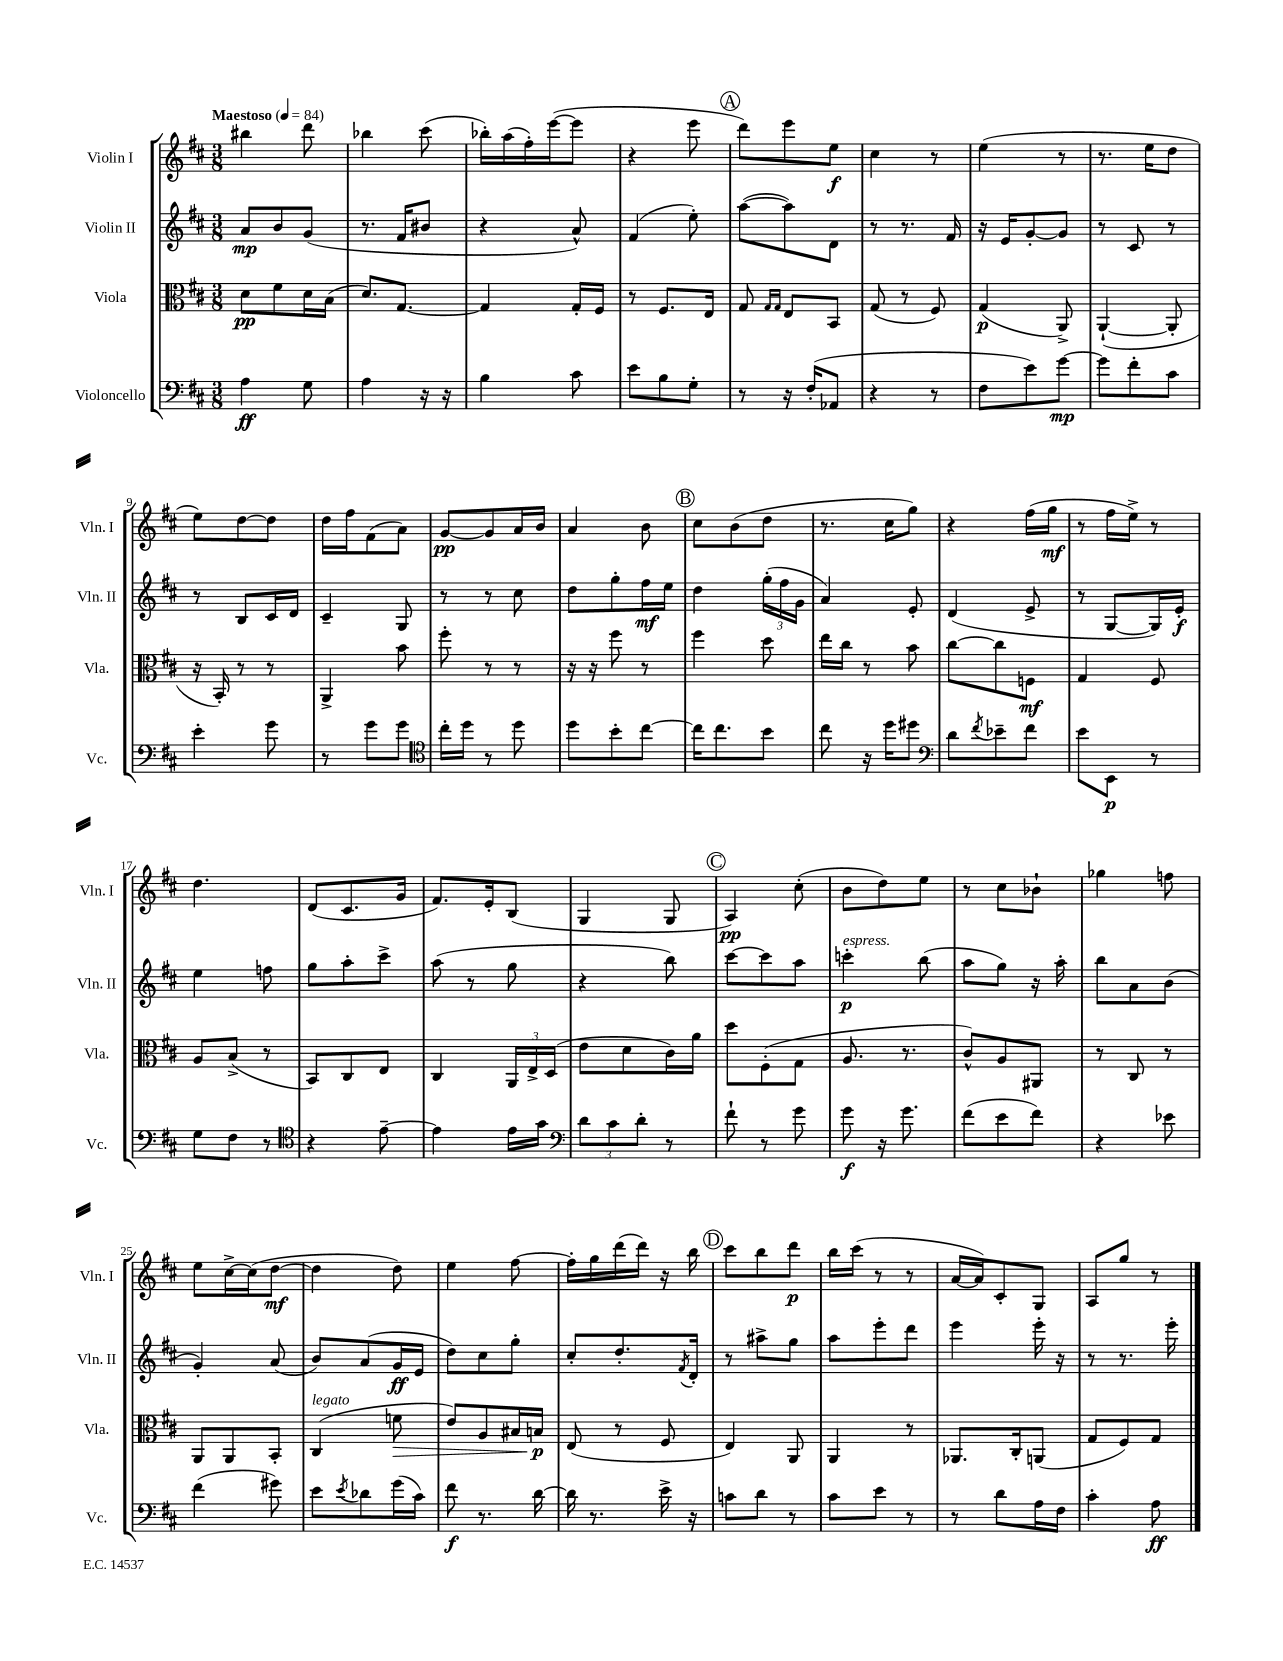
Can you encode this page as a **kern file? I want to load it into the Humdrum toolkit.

**kern	**dynam	**kern	**dynam	**kern	**dynam	**kern	**dynam
*part4	*part4	*part3	*part3	*part2	*part2	*part1	*part1
*staff4	*staff4	*staff3	*staff3	*staff2	*staff2	*staff1	*staff1
*I"Violoncello	*	*I"Viola	*	*I"Violin II	*	*I"Violin I	*
*I'Vc.	*	*I'Vla.	*	*I'Vln. II	*	*I'Vln. I	*
*clefF4	*	*clefC3	*	*clefG2	*	*clefG2	*
*k[f#c#]	*	*k[f#c#]	*	*k[f#c#]	*	*k[f#c#]	*
*M3/8	*	*M3/8	*	*M3/8	*	*M3/8	*
*MM84	*	*MM84	*	*MM84	*	*MM84	*
=1	=1	=1	=1	=1	=1	=1	=1
!	!	!	!	!	!	!LO:TX:a:B:t=Maestoso	!
4A\	ff	8d\L	pp	8a/L	mp	4bb#X\	.
.	.	8f#\	.	8b/	.	.	.
8G\	.	16d\L	.	(8g/J	.	8ddd\	.
.	.	(16B\JJ	.	.	.	.	.
=2	=2	=2	=2	=2	=2	=2	=2
4A\	.	8.d/L)	.	8.r	.	4bb-X\	.
.	.	[8.G/J	.	16f#/KL	.	.	.
16r	.	.	.	8b#X/J	.	(8ccc#\	.
16r	.	.	.	.	.	.	.
=3	=3	=3	=3	=3	=3	=3	=3
4B\	.	4G/]	.	4r	.	16bb-X'\LL)	.
.	.	.	.	.	.	(16aa\	.
.	.	.	.	.	.	16ff#'\)	.
.	.	.	.	.	.	([16eee\J	.
8c#\	.	16G'/LL	.	8a^^/)	.	8eee\J]	.
.	.	16F#/JJ	.	.	.	.	.
=4	=4	=4	=4	=4	=4	=4	=4
8e\L	.	8r	.	(4f#/	.	4r	.
8B\	.	8.F#/L	.	.	.	.	.
8G'\J	.	.	.	8ee'\)	.	8eee\	.
.	.	16E/Jk	.	.	.	.	.
!!LO:REH:place=s1:t=A
=5	=5	=5	=5	=5	=5	=5	=5
8r	.	8G/	.	([8aa\L	.	8ddd\L)	.
.	.	16qqG/LL	.	.	.	.	.
.	.	16qqG/JJ	.	.	.	.	.
16r	.	8E/L	.	8aa\])	.	8eee\	.
(16F#'/KL	.	.	.	.	.	.	.
8AA-X/J	.	8BB/J	.	8d\J	.	8ee\J	f
=6	=6	=6	=6	=6	=6	=6	=6
4r	.	(8G/	.	8r	.	4cc#\	.
.	.	8r	.	8.r	.	.	.
8r	.	8F#/)	.	.	.	8r	.
.	.	.	.	16f#/	.	.	.
=7	=7	=7	=7	=7	=7	=7	=7
8F#\L	.	(4G/	p	16r	.	(4ee\	.
.	.	.	.	16e/KL	.	.	.
8e\)	.	.	.	[8g'/	.	.	.
[8g\J	mp	8AA^/)	.	8g/J]	.	8r	.
=8	=8	=8	=8	=8	=8	=8	=8
8g\L]	.	([4AA`/	.	8r	.	8.r	.
8f#'\	.	.	.	8c#/	.	.	.
.	.	.	.	.	.	16ee\KL	.
8c#\J	.	8AA'/]	.	8r	.	8dd\J	.
!!LO:LB:g=z
=9	=9	=9	=9	=9	=9	=9	=9
4e'\	.	16r	.	8r	.	8ee\L)	.
.	.	16BB'/)	.	.	.	.	.
.	.	8r	.	8B/L	.	[8dd\	.
8g\	.	8r	.	16c#/L	.	8dd\J]	.
.	.	.	.	16d/JJ	.	.	.
=10	=10	=10	=10	=10	=10	=10	=10
8r	.	4AA^/	.	4c#~/	.	16dd\LL	.
.	.	.	.	.	.	16ff#\J	.
8g\L	.	.	.	.	.	(8f#\	.
8g\J	.	8b\	.	8G/	.	8a\J)	.
=11	=11	=11	=11	=11	=11	=11	=11
*clefC4	*	*	*	*	*	*	*
16cc#'\LL	.	8ff#'\	.	8r	.	[8g/L	pp
16dd\JJ	.	.	.	.	.	.	.
8r	.	8r	.	8r	.	8g/]	.
8dd\	.	8r	.	8cc#\	.	16a/L	.
.	.	.	.	.	.	16b/JJ	.
=12	=12	=12	=12	=12	=12	=12	=12
8dd\L	.	16r	.	8dd\L	.	4a/	.
.	.	16r	.	.	.	.	.
8b'\	.	8ff#\	.	8gg'\	.	.	.
[8cc#\J	.	8r	.	16ff#\L	mf	8b\	.
.	.	.	.	16ee\JJ	.	.	.
!!LO:REH:place=s1:t=B
=13	=13	=13	=13	=13	=13	=13	=13
16cc#\KL]	.	4ff#\	.	4dd\	.	8cc#\L	.
8.cc#\	.	.	.	.	.	.	.
.	.	.	.	.	.	(8b\	.
8b\J	.	8dd\	.	(24gg'\LL	.	8dd\J	.
.	.	.	.	24ff#\	.	.	.
.	.	.	.	24g\JJ	.	.	.
=14	=14	=14	=14	=14	=14	=14	=14
8cc#\	.	16ee\LL	.	4a/)	.	8.r	.
.	.	16cc#\JJ	.	.	.	.	.
16r	.	8r	.	.	.	.	.
16dd\KL	.	.	.	.	.	16cc#\KL	.
8dd#X\J	.	8b\	.	8e'/	.	8gg\J)	.
=15	=15	=15	=15	=15	=15	=15	=15
*clefF4	*	*	*	*	*	*	*
8d\L	.	[8cc#\L	.	(4d/	.	4r	.
8qf#/	.	.	.	.	.	.	.
8e-X~\	.	8cc#\]	.	.	.	.	.
8f#\J	.	8Fn\J	mf	8e^/	.	(16ff#\LL	.
.	.	.	.	.	.	16gg\JJ	mf
=16	=16	=16	=16	=16	=16	=16	=16
8e\L	.	4G/	.	8r	.	8r	.
8EE\J	p	.	.	[8G/L	.	16ff#\LL	.
.	.	.	.	.	.	16ee^\JJ)	.
8r	.	8F#/	.	16G/L])	.	8r	.
.	.	.	.	16e'/JJ	f	.	.
!!LO:LB:g=z
=17	=17	=17	=17	=17	=17	=17	=17
8G\L	.	8A/L	.	4ee\	.	4.dd\	.
8F#\J	.	(8B^/J	.	.	.	.	.
8r	.	8r	.	8ffn\	.	.	.
=18	=18	=18	=18	=18	=18	=18	=18
*clefC4	*	*	*	*	*	*	*
4r	.	8BB/L)	.	8gg\L	.	(8d/L	.
.	.	8C#/	.	8aa'\	.	8.c#/	.
[8e~\	.	8E/J	.	8ccc#^\J	.	.	.
.	.	.	.	.	.	16g/Jk	.
=19	=19	=19	=19	=19	=19	=19	=19
4e\]	.	4C#/	.	(8aa\	.	8.f#/L)	.
.	.	.	.	8r	.	.	.
.	.	.	.	.	.	16e'/k	.
16e\LL	.	24AA/LL	.	8gg\	.	(8B/J	.
.	.	24E^/	.	.	.	.	.
16g\JJ	.	.	.	.	.	.	.
.	.	(24D/JJ	.	.	.	.	.
=20	=20	=20	=20	=20	=20	=20	=20
*clefF4	*	*	*	*	*	*	*
12d\L	.	8e\L	.	4r	.	4G/	.
12c#\	.	.	.	.	.	.	.
.	.	8d\	.	.	.	.	.
12d'\J	.	.	.	.	.	.	.
8r	.	16c#\L)	.	8bb\)	.	8G/	.
.	.	16a\JJ	.	.	.	.	.
!!LO:REH:place=s1:t=C
=21	=21	=21	=21	=21	=21	=21	=21
8f#`\	.	8dd\L	.	[8ccc#\L	.	4A/)	pp
8r	.	(8F#'\	.	8ccc#\]	.	.	.
8g\	.	8G\J	.	8aa\J	.	(8cc#'\	.
=22	=22	=22	=22	=22	=22	=22	=22
!	!	!	!	!LO:TX:a:i:t=espress.	!	!	!
8g\	f	8.A/	.	4cccn'\	p	8b\L	.
16r	.	.	.	.	.	8dd\)	.
8.g\	.	8.r	.	.	.	.	.
.	.	.	.	(8bb\	.	8ee\J	.
=23	=23	=23	=23	=23	=23	=23	=23
(8f#\L	.	8c#^^/L)	.	8aa\L	.	8r	.
8e\	.	8A/	.	8gg\J)	.	8cc#\L	.
8f#\J)	.	8AA#X/J	.	16r	.	8b-X`\J	.
.	.	.	.	16aa'\	.	.	.
=24	=24	=24	=24	=24	=24	=24	=24
4r	.	8r	.	8bb\L	.	4gg-X\	.
.	.	8C#/	.	8a\	.	.	.
8e-X\	.	8r	.	(8b\J	.	8ffn\	.
!!LO:LB:g=z
=25	=25	=25	=25	=25	=25	=25	=25
(4f#\	.	8AA/L	.	4g'/)	.	8ee\L	.
.	.	8AA/	.	.	.	[16cc#^\L	.
.	.	.	.	.	.	(16cc#\J]	.
8g#X\)	.	8BB'/J	.	(8a/	.	[8dd\J	mf
=26	=26	=26	=26	=26	=26	=26	=26
!	!	!LO:TX:a:i:t=legato	!	!	!	!	!
8e\L	.	(4C#/	.	8b/L)	.	4dd\]	.
8qe/	.	.	.	.	.	.	.
8d-X\	.	.	.	(8a/	.	.	.
!	!	!	!LO:HP:b	!	!	!	!
(16g\L	.	8fn\	>	16g/L	ff	8dd\)	.
16c#\JJ)	.	.	.	16e/JJ	.	.	.
=27	=27	=27	=27	=27	=27	=27	=27
8f#\	f	8e/L)	.	8dd\L)	.	4ee\	.
8.r	.	8A/	.	8cc#\	.	.	.
.	.	16B#X/L	.	8gg'\J	.	[8ff#\	.
[16d\	.	16Bn/JJ	p	.	.	.	.
.	.	.	]	.	.	.	.
=28	=28	=28	=28	=28	=28	=28	=28
16d\]	.	(8E/	.	8cc#'/L	.	16ff#'\LL]	.
8.r	.	.	.	.	.	16gg\	.
.	.	8r	.	8.dd'/	.	(16ddd\	.
.	.	.	.	.	.	16ddd\JJ)	.
16e^\	.	8F#/	.	.	.	16r	.
.	.	.	.	8qf#/	.	.	.
16r	.	.	.	16d'/Jk	.	16bb\	.
!!LO:REH:place=s1:t=D
=29	=29	=29	=29	=29	=29	=29	=29
8cn\L	.	4E/)	.	8r	.	8ccc#\L	.
8d\J	.	.	.	8aa#X^\L	.	8bb\	.
8r	.	8AA/	.	8gg\J	.	8ddd\J	p
=30	=30	=30	=30	=30	=30	=30	=30
8c#\L	.	4AA/	.	8aa\L	.	16bb\LL	.
.	.	.	.	.	.	(16ccc#\JJ	.
8e\J	.	.	.	8eee'\	.	8r	.
8r	.	8r	.	8ddd\J	.	8r	.
=31	=31	=31	=31	=31	=31	=31	=31
8r	.	8.AA-X/L	.	4eee\	.	[16a/LL	.
.	.	.	.	.	.	16a/J])	.
8d\L	.	.	.	.	.	8c#'/	.
.	.	16C#'/k	.	.	.	.	.
16A\L	.	(8AAn/J	.	16eee'\	.	8G/J	.
16F#\JJ	.	.	.	16r	.	.	.
=32	=32	=32	=32	=32	=32	=32	=32
4c#'\	.	8G/L	.	8r	.	8A/L	.
.	.	8F#/)	.	8.r	.	8gg/J	.
8A\	ff	8G/J	.	.	.	8r	.
.	.	.	.	16eee'\	.	.	.
==	==	==	==	==	==	==	==
*-	*-	*-	*-	*-	*-	*-	*-
